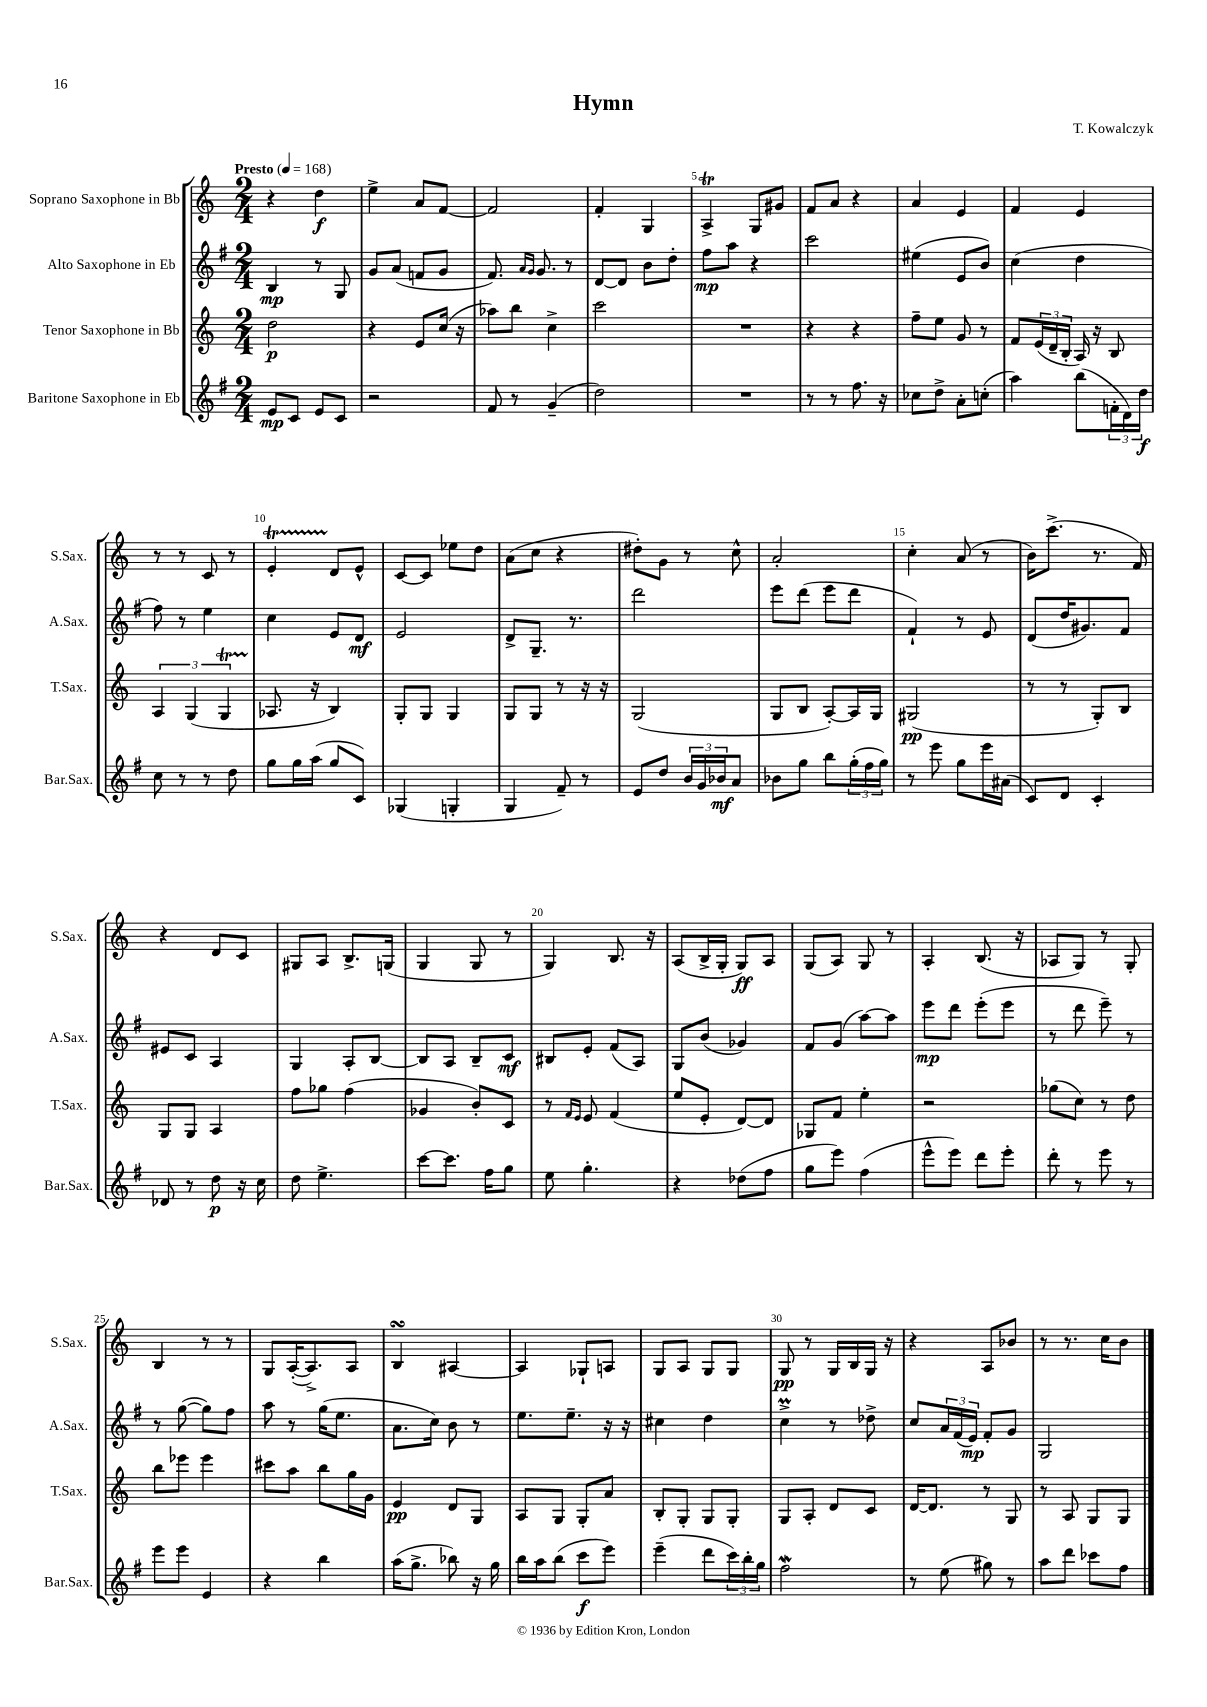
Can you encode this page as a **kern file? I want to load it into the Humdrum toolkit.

**kern	**kern	**kern	**kern
*staff4	*staff3	*staff2	*staff1
*clefG2	*clefG2	*clefG2	*clefG2
*k[f#]	*k[]	*k[f#]	*k[]
*M2/4	*M2/4	*M2/4	*M2/4
*MM168	*MM168	*MM168	*MM168
8e/L	2dd\	4B/	4r
8c/J	.	.	.
8e/L	.	8r	4dd\
8c/J	.	8G/	.
=	=	=	=
2r	4r	8g/L	4ee^\
.	.	(8a/J	.
.	8e/L	8f/L	8a/L
.	(16cc/Jk	8g/J	[8f/J
.	16r	.	.
=	=	=	=
8f#/	8aa-\L)	8.f#/)	2f/]
8r	8bb\J	.	.
.	.	16qqa/LL	.
.	.	16qqg/JJ	.
.	.	8.g/	.
(4g~/	4cc^\	.	.
.	.	8r	.
=	=	=	=
2dd\)	2ccc\	[8d/L	4f'/
.	.	8d/]J	.
.	.	8b\L	4G/
.	.	8dd'\J	.
=	=	=	=
2r	2r	8ff#\L	4A^/
.	.	8aa\J	.
.	.	4r	8G/L
.	.	.	8g#/J
=	=	=	=
8r	4r	2ccc\	8f/L
8r	.	.	8a/J
8.ff#\	4r	.	4r
16r	.	.	.
=	=	=	=
8cc-\L	8ff~\L	(4ee#\	4a/
8dd^\J	8ee\J	.	.
8a'\L	8g/	8e/L	4e/
(8cc'\J	8r	8b/J)	.
=	=	=	=
4aa\)	8f/L	(4cc\	4f/
.	(24e/L	.	.
.	24d~/	.	.
.	24B'/JJ	.	.
(8bb\L	16A/)	4dd\	4e/
.	16r	.	.
24f'\L	8B/	.	.
24d\)	.	.	.
24dd\JJ	.	.	.
=	=	=	=
8cc\	6A/	8ff#\)	8r
8r	.	8r	8r
.	(6G/	.	.
8r	.	4ee\	8c/
.	6G/	.	.
8dd\	.	.	8r
=	=	=	=
8gg\L	8.A-/	4cc\	4e'/
16gg\L	.	.	.
(16aa\JJ	16r	.	.
8gg/L	4B/)	8e/L	8d/L
8c/J)	.	8d/J	8e^^/J
=	=	=	=
(4G-/	8G'/L	2e/	[8c/L
.	8G/J	.	8c/]J
4G'/	4G/	.	8ee-\L
.	.	.	8dd\J
=	=	=	=
4G/	8G/L	8d^/L	(8a\L
.	8G/J	8.G~/J	8cc\J
8f#~/)	8r	.	4r
.	.	8.r	.
8r	16r	.	.
.	16r	.	.
=	=	=	=
8e/L	(2G/	2ddd\	8dd#'\L)
8dd/J	.	.	8g\J
24b/LL	.	.	8r
24g/	.	.	.
24b-/J	.	.	.
8a/J	.	.	8cc^^\
=	=	=	=
8b-\L	8G/L	8eee\L	2a'/
8gg\J	8B/J	(8ddd\J	.
8bb\L	[8A'/L)	8eee\L	.
(24gg'\L	16A/]L	8ddd\J	.
24ff#\	.	.	.
.	16G/JJ	.	.
24gg\JJ)	.	.	.
=	=	=	=
8r	(2G#/	4f#`/)	4cc'\
8eee\	.	.	.
8gg\L	.	8r	(8a/
16eee\L	.	8e/	8r
(16a#\JJ	.	.	.
=	=	=	=
8c/L)	8r	(8d/L	16b\LK)
.	.	.	(8.ccc^\J
8d/J	8r	16dd/K	.
.	.	8.g#/)	.
4c'/	8G'/L)	.	8.r
.	8B/J	8f#/J	.
.	.	.	16f/)
=	=	=	=
8d-/	8G/L	8e#/L	4r
8r	8G/J	8c/J	.
8dd\	4A/	4A/	8d/L
16r	.	.	8c/J
16cc\	.	.	.
=	=	=	=
8dd\	8ff\L	4G/	8G#/L
4.ee^\	8gg-\J	.	8A/J
.	(4ff\	8A'/L	8.B^/L
.	.	[8B/J	.
.	.	.	(16G/Jk
=	=	=	=
[8ccc\L	4g-/	8B/]L	4G/
8.ccc\]J	.	8A/J	.
.	8b'/L)	8B~/L	8G/
16ff#\LK	.	.	.
8gg\J	8c/J	8c/J	8r
=	=	=	=
8ee\	8r	8B#/L	4G/)
.	16qqf/LL	.	.
.	16qqe/JJ	.	.
4.gg'\	8e/	8e'/J	.
.	(4f/	(8f#/L	8.B/
.	.	8A/J)	.
.	.	.	16r
=	=	=	=
4r	8ee/L	8G/L	(8A/L
.	8e'/J	(8b/J	16B^/L
.	.	.	16G'/JJ
(8dd-\L	[8d/L)	4g-/)	8G/L)
8ff#\J	8d/]J	.	8A/J
=	=	=	=
8gg\L	8G-/L	8f#/L	(8G/L
8eee\J)	8f/J	(8g/J	8A/J)
(4ff#\	4ee'\	[8aa\L)	8G/
.	.	8aa\]J	8r
=	=	=	=
8eee^^\L	2r	8eee\L	4A'/
8eee\J)	.	8ddd\J	.
8ddd\L	.	(8eee'\L	(8.B/
8eee'\J	.	8eee\J	.
.	.	.	16r
=	=	=	=
8ddd'\	(8gg-\L	8r	8A-/L
8r	8cc\J)	8ddd\	8G/J)
8eee\	8r	8eee~\)	8r
8r	8dd\	8r	8G'/
=	=	=	=
8eee\L	8bb\L	8r	4B/
8eee\J	8eee-\J	([8gg\	.
4e/	4eee-\	8gg\]L)	8r
.	.	8ff#\J	8r
=	=	=	=
4r	8ccc#\L	8aa\	8G/L
.	8aa\J	8r	([16A'/K
.	.	.	8.A^/])
4bb\	8bb\L	(16gg\LK	.
.	.	8.ee\J	.
.	16gg\L	.	8A/J
.	16g\JJ	.	.
=	=	=	=
(16aa\LK	4e/	8.a\L	4B/
8.gg^\J	.	.	.
.	.	16cc\Jk)	.
8bb-\)	8d/L	8b\	[4A#/
16r	8G/J	8r	.
16gg\	.	.	.
=	=	=	=
16bb\LL	8A/L	8.ee\L	4A#/]
16aa\J	.	.	.
(8bb\J	8G/J	.	.
.	.	8.ee~\J	.
8ccc\L	8G'/L	.	8G-`/L
8eee\J)	8a/J	16r	8A/J
.	.	16r	.
=	=	=	=
(4eee~\	8B'/L	4cc#\	8G/L
.	8G'/J	.	8A/J
8ddd\L	8G/L	4dd\	8G/L
24ccc\L)	8G'/J	.	8G/J
24bb'\	.	.	.
24gg\JJ	.	.	.
=	=	=	=
2ff#\	8G/L	4cc^\	8G/
.	8A'/J	.	8r
.	8d/L	8r	16G/LL
.	.	.	16B/
.	8c/J	8dd-^\	16G/JJ
.	.	.	16r
=	=	=	=
8r	[16d/LK	8cc/L	4r
.	8.d/]J	.	.
(8ee\	.	24a/L	.
.	.	(24f#/	.
.	.	24e/JJ)	.
8gg#\)	8r	8f#'/L	8A/L
8r	8G/	8g/J	8b-/J
=	=	=	=
8aa\L	8r	2G/	8r
8ddd\J	8A/	.	8.r
8ccc-\L	8G/L	.	.
.	.	.	16cc\LK
8ff#\J	8G/J	.	8b\J
==	==	==	==
*-	*-	*-	*-
